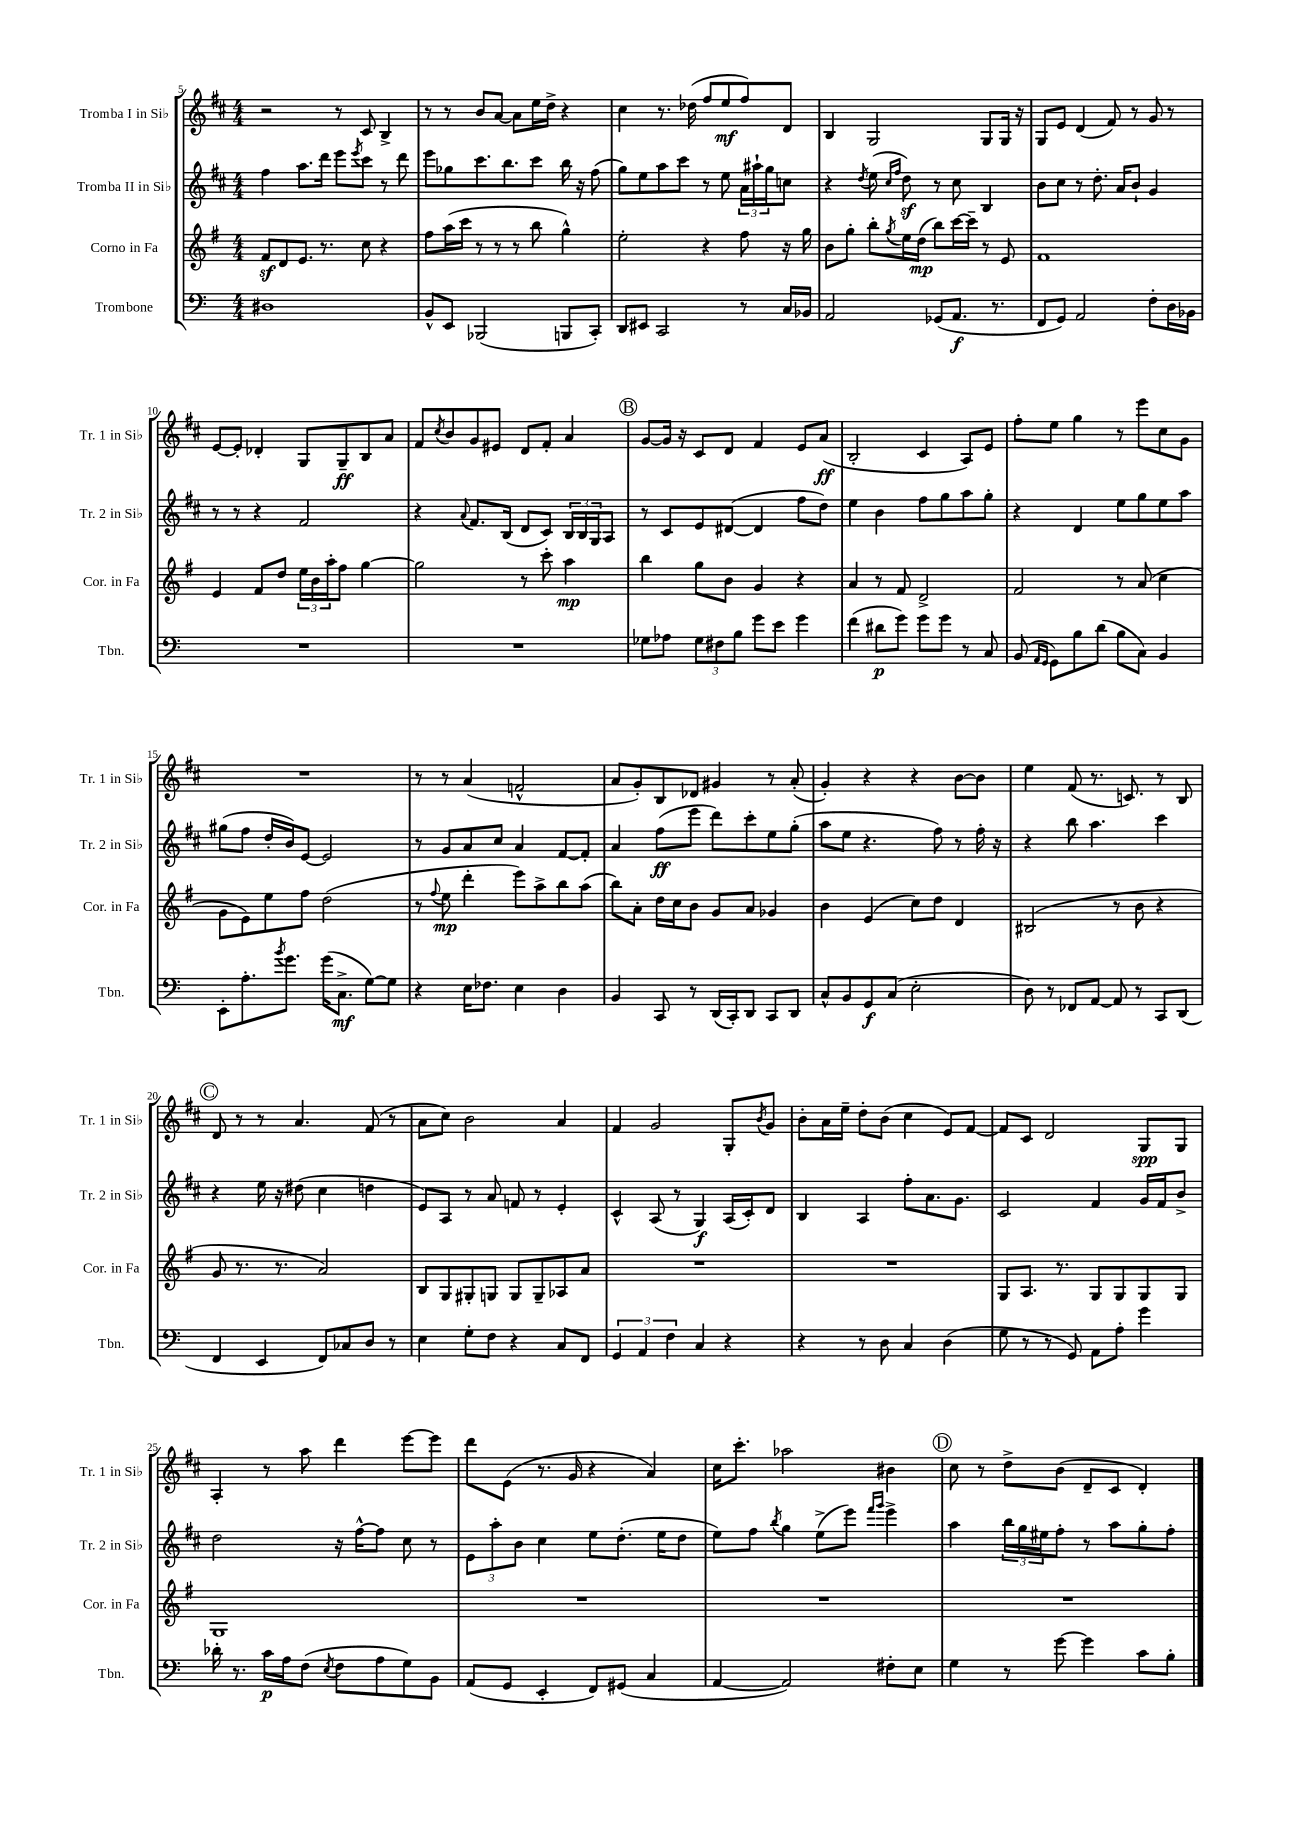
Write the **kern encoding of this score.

**kern	**kern	**kern	**kern
*staff4	*staff3	*staff2	*staff1
*clefF4	*clefG2	*clefG2	*clefG2
*k[]	*k[f#]	*k[f#c#]	*k[f#c#]
*M4/4	*M4/4	*M4/4	*M4/4
1D#	8f#/L	4ff#\	2r
.	8d/	.	.
.	8.e/J	8.aa\L	.
.	8.r	16ddd\Jk	.
.	.	8eee\L	8r
.	.	8qeee/	.
.	8cc\	8ccc#\J	8c#/
.	4r	8r	4B^/
.	.	8ddd\	.
=	=	=	=
8BB^^/L	8ff#\L	8eee\L	8r
8EE/J	(16aa\L	8gg-\	8r
.	16ccc\JJ	.	.
(2BBB-/	8r	8.ccc#\	8b/L
.	8r	.	[8a/J
.	.	8.bb\	.
.	8r	.	8a\]L
.	8bb\	8ccc#\J	16ee\L
.	.	.	16dd^\JJ
8BBB/L	4gg^^\)	16bb\	4r
.	.	16r	.
8CC'/J)	.	(8ff#\	.
=	=	=	=
8DD/L	2ee'\	8gg\L)	4cc#\
8EE#/J	.	8ee\	.
2CC/	.	8aa\	8.r
.	.	8ccc#\J	.
.	.	.	(16dd-\
.	4r	8r	8ff#/L
.	.	8ee\	8ee/
8r	8ff#\	24a\LL	8ff#/)
.	.	24aa#`\	.
.	.	24gg\J	.
16C/LL	16r	8cc\J	8d/J
16BB-/JJ	16gg\	.	.
=	=	=	=
2AA/	8b\L	4r	4B/
.	8gg'\J	.	.
.	.	8qdd/	.
.	8bb'\L	(8ee\	2G/
.	.	16qqcc#/LL	.
.	8qgg/	16qqff#/JJ	.
.	16ee\L	8dd\)	.
.	(16dd\JJ	.	.
(8GG-/L	8bb\L)	8r	.
8.AA/J	[16ccc\L	8cc#\	.
.	16ccc~\]JJ	.	.
.	8r	4B/	8G/L
8.r	.	.	.
.	8e/	.	16G/Jk
.	.	.	16r
=	=	=	=
8FF/L	1f#	8b\L	8G/L
8GG/J)	.	8cc#\J	8e/J
2AA/	.	8r	(4d/
.	.	8.dd'\	.
.	.	.	8f#/)
.	.	16a/LK	.
.	.	8b`/J	8r
8F'\L	.	4g/	8g/
16D\L	.	.	8r
16BB-\JJ	.	.	.
=	=	=	=
1r	4e/	8r	[8e/L
.	.	8r	8e'/]J
.	8f#/L	4r	4d-'/
.	8dd/J	.	.
.	24ee\LL	2f#/	8G/L
.	24b\	.	.
.	24aa'\J	.	.
.	8ff#\J	.	8G~/
.	[4gg\	.	8B/
.	.	.	8a/J
=	=	=	=
1r	2gg\]	4r	8f#/L
.	.	.	8qcc#/
.	.	.	8b/
.	.	8qqa/	.
.	.	8.f#/L	8g/
.	.	.	8e#/J
.	.	(16B/Jk	.
.	8r	8d/L	8d/L
.	8ccc'\	8c#/J)	8f#'/J
.	4aa\	24B/LL	4a/
.	.	24B/	.
.	.	24G/J	.
.	.	8A/J	.
=	=	=	=
8G-\L	4bb\	8r	[8g/L
8A-\J	.	8c#/L	16g/]Jk
.	.	.	16r
12G-\L	8gg\L	8e/	8c#/L
12F#\	.	.	.
.	8b\J	([8d#/J	8d/J
12B\J	.	.	.
8g\L	4g/	4d#/]	4f#/
8e\J	.	.	.
4g\	4r	8ff#\L	8e/L
.	.	8dd\J)	(8a/J
=	=	=	=
(4f\	4a/	4ee\	2B'/
8d#\L	8r	4b\	.
8g\J)	8f#/	.	.
8g\L	2d^/	8ff#\L	4c#/
8g\J	.	8gg\	.
8r	.	8aa\	8A/L)
8C/	.	8gg'\J	8e/J
=	=	=	=
(8BB/	2f#/	4r	8ff#'\L
16qqAA/LL	.	.	.
16qqGG/JJ	.	.	.
8GG\L)	.	.	8ee\J
8B\	.	4d/	4gg\
(8d\J	.	.	.
8B\L	8r	8ee\L	8r
8C\J)	(8a/	8gg\	8eee\L
4BB/	4cc\	8ee\	8cc#\
.	.	8aa\J	8g\J
=	=	=	=
8EE'\L	8g\L	(8gg#\L	1r
8.A'\	8e\)	8ff#\J	.
.	8ee\	16dd'/LL	.
8qb/	.	.	.
8.g\J	.	16b/J)	.
.	8ff#\J	[8e/J	.
(16g\LK	(2dd\	2e/]	.
8.C^\J	.	.	.
[8G\L)	.	.	.
8G\]J	.	.	.
=	=	=	=
4r	8r	8r	8r
.	8qqff#/	.	.
.	8ee\	8g/L	8r
16E\LK	4ddd'\	8a/	(4a/
8.F-\J	.	.	.
.	.	8cc#/J	.
4E\	8eee\L)	4a/	2f^^/
.	8aa^\	.	.
4D\	8bb\	[8f#/L	.
.	(8aa\J	8f#'/]J	.
=	=	=	=
4BB/	8bb\L)	4a/	8a/L
.	8a'\J	.	8g'/)
8CC/	16dd\LL	(8ff#\L	8B/
.	16cc\J	.	.
8r	8b\J	8eee\J	8d-/J
(16DD/LL	8g/L	8ddd\L)	4g#/
16CC'/J)	.	.	.
8DD/J	8a/J	8ccc#'\	.
8CC/L	4g-/	8ee\	8r
8DD/J	.	(8gg'\J	(8a'/
=	=	=	=
8C^^/L	4b\	8aa\L	4g'/)
8BB/	.	8ee\J	.
8GG/	(4e/	4.r	4r
(8C/J	.	.	.
2E'\	8cc\L)	.	4r
.	8dd\J	8ff#\)	.
.	4d/	8r	[8b\L
.	.	16ff#'\	8b\]J
.	.	16r	.
=	=	=	=
8D\)	(2B#/	4r	4ee\
8r	.	.	.
8FF-/L	.	8bb\	(8f#/
[8AA/J	.	4.aa\	8.r
8AA/]	8r	.	.
.	.	.	8.c/)
8r	8b\	.	.
8CC/L	4r	4ccc#\	8r
(8DD/J	.	.	8B/
=	=	=	=
4FF/	8g/	4r	8d/
.	8.r	.	8r
4EE/	.	16ee\	8r
.	8.r	16r	.
.	.	(8dd#\	4.a/
8FF/L)	2a/)	4cc#\	.
8C-/	.	.	.
8D/J	.	4dd\	(8f#/
8r	.	.	8r
=	=	=	=
4E\	8B/L	8e/L)	8a\L
.	8G/	8A/J	8cc#\J)
8G'\L	8G#'/	8r	2b\
8F\J	8G/J	8a/	.
4r	8G/L	8f/	.
.	8G~/	8r	.
8C/L	8A-/	4e'/	4a/
8FF/J	8a/J	.	.
=	=	=	=
6GG/	1r	4c#^^/	4f#/
6AA/	.	.	.
.	.	(8A/	2g/
6F\	.	.	.
.	.	8r	.
4C/	.	4G/)	.
4r	.	(16A/LL	8G'/L
.	.	16c#'/J)	.
.	.	.	8qb/
.	.	8d/J	8g/J
=	=	=	=
4r	1r	4B/	8b'\L
.	.	.	16a\L
.	.	.	16ee~\JJ
8r	.	4A/	8dd'\L
8D\	.	.	(8b\J
4C/	.	8ff#'\L	4cc#\
.	.	8.a\	.
(4D\	.	.	8e/L)
.	.	8.g\J	.
.	.	.	[8f#/J
=	=	=	=
8G\	8G/L	2c#/	8f#/]L
8r	8.A/J	.	8c#/J
8r	.	.	2d/
.	8.r	.	.
8GG/)	.	.	.
8AA\L	8G/L	4f#/	.
8A'\J	8G/	.	.
4g\	8G/	16g/LL	8G/L
.	.	16f#/J	.
.	8G/J	8b^/J	8G/J
=	=	=	=
16d-'\	1G	2dd\	4A'/
8.r	.	.	.
16c\LL	.	.	8r
16A\J	.	.	.
(8F\J	.	.	8aa\
8qE/	.	.	.
8F\L	.	16r	4ddd\
.	.	[16ff#^^\LK	.
8A\	.	8ff#\]J	.
8G\)	.	8cc#\	[8eee\L
8BB\J	.	8r	8eee\]J
=	=	=	=
(8AA/L	1r	12e\L	8ddd\L
.	.	12aa'\	.
8GG/J	.	.	(8e\J
.	.	12b\J	.
4EE'/	.	4cc#\	8.r
.	.	.	16g/
8FF/L)	.	8ee\L	4r
(8GG#/J	.	(8.dd'\J	.
4C/	.	.	4a/)
.	.	16ee\LK	.
.	.	8dd\J	.
=	=	=	=
[4AA/	1r	8ee\L)	16cc#\LK
.	.	.	8.ccc#'\J
.	.	8ff#\J	.
.	.	8qbb/	.
2AA/])	.	4gg\	2aa-\
.	.	(8ee^\L	.
.	.	8eee\J)	.
.	.	16qqfff#/LL	.
.	.	16qqggg/JJ	.
8F#'\L	.	4eee^\	4b#\
8E\J	.	.	.
=	=	=	=
4G\	1r	4aa\	8cc#\
.	.	.	8r
8r	.	24bb\LL	8dd^\L
.	.	24gg\	.
.	.	24ee#\J	.
[8g\	.	8ff#'\J	(8b\J
4g\]	.	8r	8d~/L
.	.	8aa\L	8c#/J
8c\L	.	8gg'\	4d'/)
8B'\J	.	8ff#'\J	.
==	==	==	==
*-	*-	*-	*-
